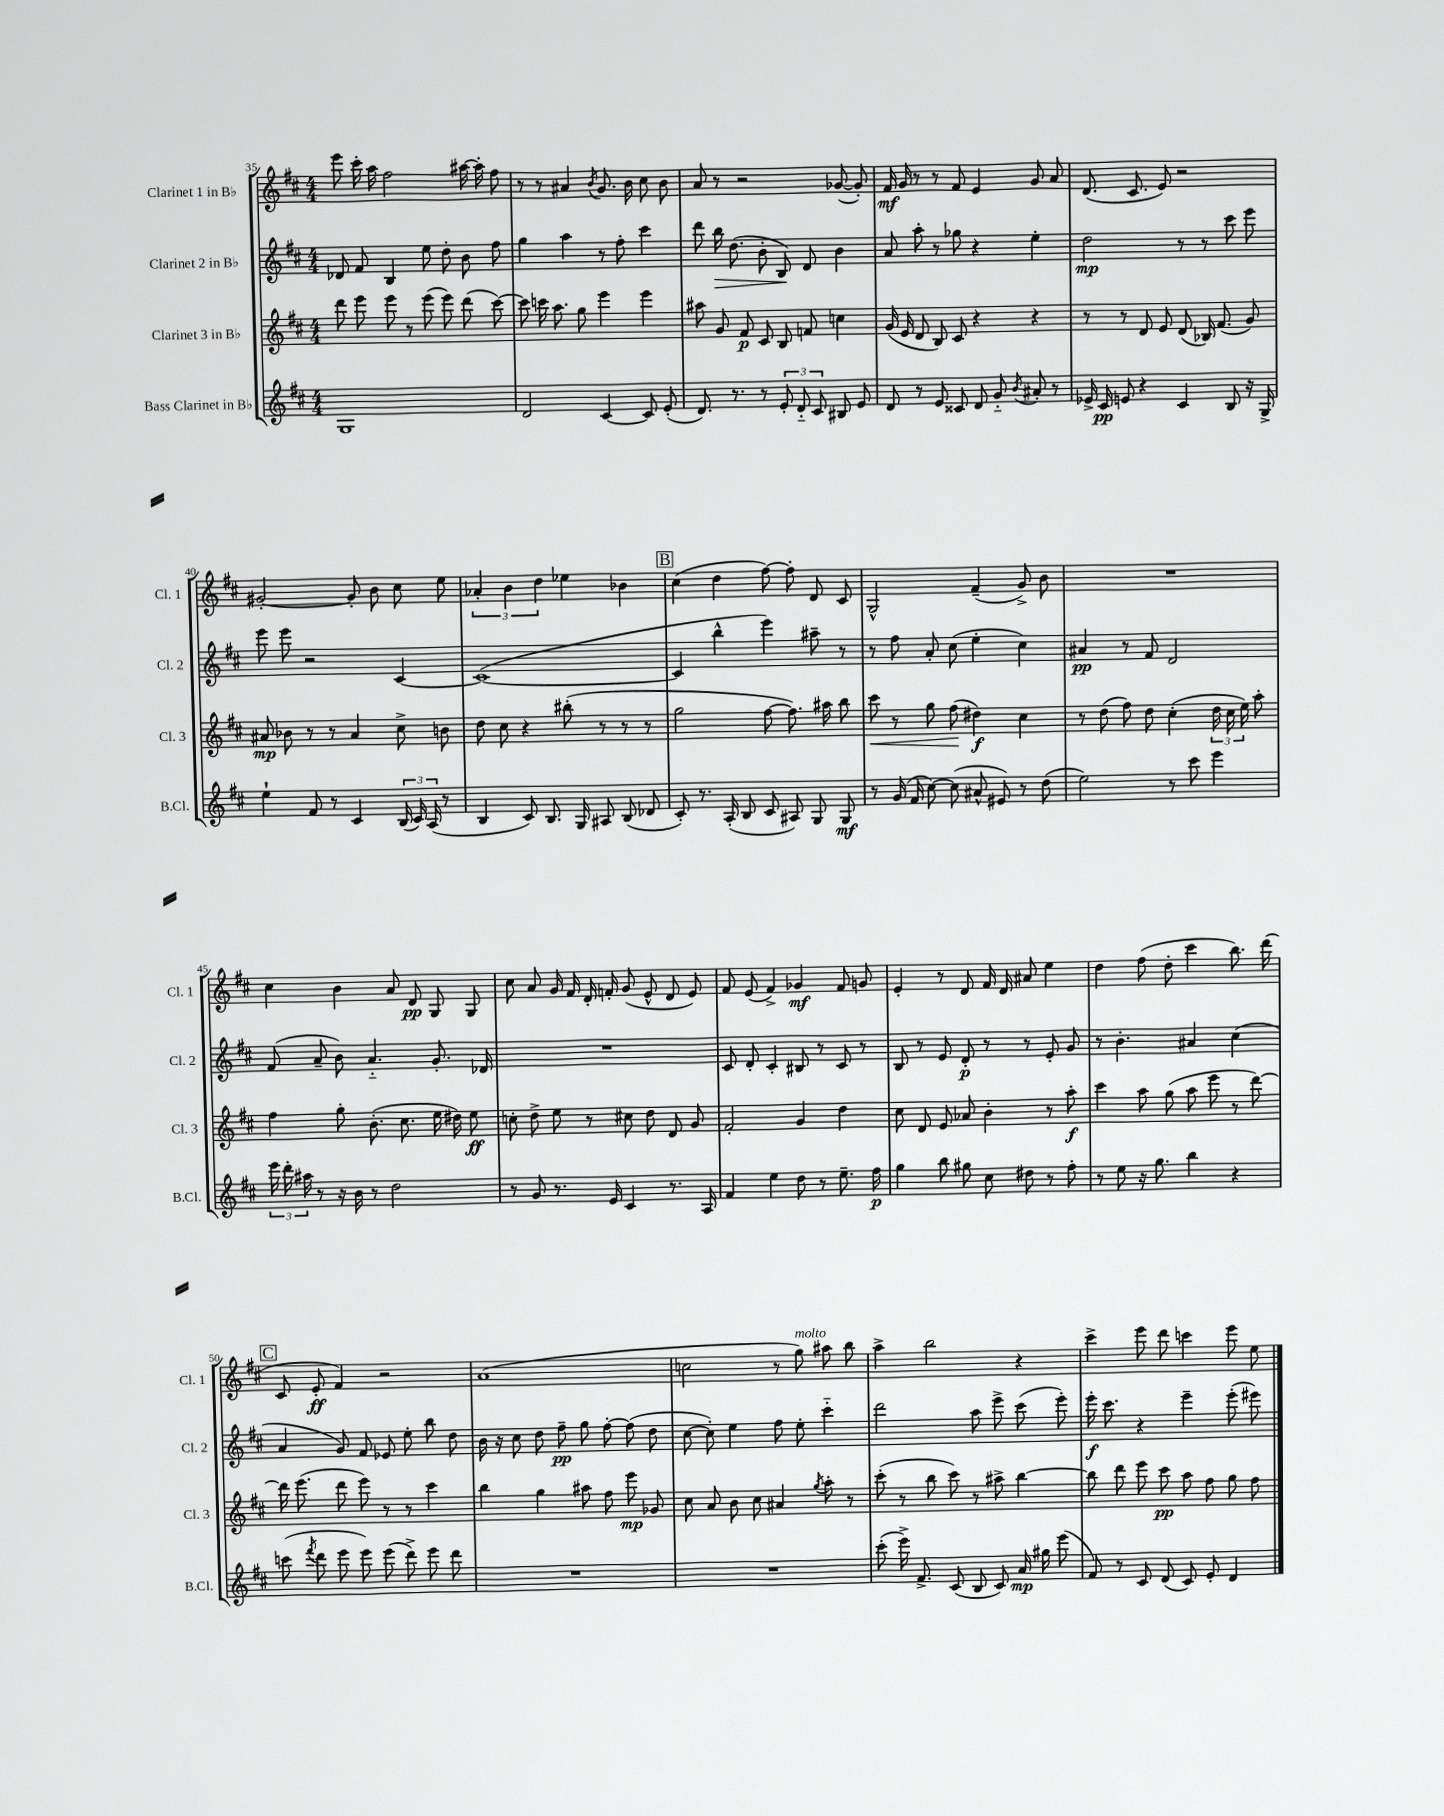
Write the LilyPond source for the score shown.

<<
\new StaffGroup <<
\new Staff = "s0" \with { instrumentName = "Clarinet 1 in Bb" shortInstrumentName = "Cl. 1" } {
    \clef treble \key d \major \numericTimeSignature \time 4/4
    \autoBeamOff e'''8 cis'''16-. a''16 fis''2 ais''16~ ais''16-. fis''8 |
    r8 r8 ais'4 \acciaccatura { b'8 } g'8. b'16 cis''8 b'8 |
    a'8 r8 r2 ges'8~( ges'8-.) |
    fis'16\mf g'16 r8 r8 fis'8 e'4 g'8 a'8 |
    d'8.( cis'8. e'8) r2 |
    gis'2~-. gis'8-. b'8 cis''8 e''8 |
    \tuplet 3/2 { aes'4-. b'4 d''4 } ees''4 bes'4 |
    \mark \markup { \box "B" } cis''4( d''4 fis''8~) fis''8-. d'8 cis'8 |
    g2-^ fis'4--( g'8->) b'8 |
    R1 |
    cis''4 b'4 a'8 d'8\pp g8 g8 |
    cis''8 a'8 g'16 fis'16 d'16-. f'16-. g'8( e'8-^ d'8 e'8) |
    fis'8 e'8( fis'4->) ges'4\mf fis'8 g'8 |
    e'4-. r8 d'8 fis'16 d'16 ais'8 e''4 |
    d''4 fis''8( d''8-. cis'''4 b''8.) d'''16( |
    \mark \markup { \box "C" } cis'8 e'8-.\ff fis'4) r2 |
    a'1( |
    c''2 r8 g''8^\markup { \italic "molto" }) ais''8 b''8 |
    a''4-> b''2 r4 |
    cis'''4-> e'''8 d'''8 c'''4 e'''8 e''8 \bar "|." |
}
\new Staff = "s1" \with { instrumentName = "Clarinet 2 in Bb" shortInstrumentName = "Cl. 2" } {
    \clef treble \key d \major \numericTimeSignature \time 4/4
    \autoBeamOff des'8 fis'8 b4 e''8 d''8-. b'8 fis''8 |
    g''4 a''4 r8 fis''8-. cis'''4 |
    d'''8 b''16\> d''8.( b'8-. b8\!) d'8 b'4 |
    a'8 a''8-. r8 ges''8 r4 e''4-. |
    d''2\mp r8 r8 cis'''8 e'''8 |
    e'''8 e'''8 r2 cis'4~ |
    cis'1~( |
    \mark \markup { \box "B" } cis'4 b''4-^ e'''4) ais''8-- r8 |
    r8 fis''8 a'8-. cis''8( e''4-. cis''4) |
    ais'4\pp r8 fis'8 d'2 |
    fis'8( a'8-- b'8) a'4.-_ g'8.-. des'16 |
    R1 |
    cis'8 d'8-. cis'4-. bis8 r8 cis'8 r8 |
    b8 r8 e'8 d'8-.\p r8 r8 e'8-. g'8 |
    r8 b'4.-. ais'4 cis''4( |
    \mark \markup { \box "C" } a'4 g'8) fis'8 ees'8 e''8-. b''8 d''8 |
    b'16 r16 cis''8 d''8 fis''8--\pp g''8 fis''8~-. fis''8( d''8 |
    cis''8~ cis''8-.) e''4 fis''8 e''8-. cis'''4-_ |
    d'''2 a''8 e'''8-> cis'''8( e'''8-.) |
    e'''16-.\f cis'''8. r4 e'''4-- e'''8-.( eis'''8) \bar "|." |
}
\new Staff = "s2" \with { instrumentName = "Clarinet 3 in Bb" shortInstrumentName = "Cl. 3" } {
    \clef treble \key d \major \numericTimeSignature \time 4/4
    \autoBeamOff d'''8 e'''8 e'''8 r8 e'''8( e'''8) d'''8( cis'''8~) |
    cis'''8 c'''16 a''8. g''8 e'''4 e'''4 |
    ais''8 g'8 fis'8\p cis'8 b8 f'8 c''4 |
    g'16( e'16 d'8 b8) cis'8 r4 r4 |
    r8 r8 d'8 e'8 d'8( bes16) fis'8.( g'8) |
    ais'8\mp bes'8 r8 r8 ais'4 cis''8-> b'8 |
    d''8 cis''8 r4 bis''8-.( r8 r8 r8 |
    \mark \markup { \box "B" } g''2 fis''8~ fis''8.) ais''16 b''8 |
    cis'''8\< r8 g''8 fis''8\!( dis''4\f) cis''4 |
    r8 d''8( fis''8) d''8 cis''4-.( \tuplet 3/2 { d''16 cis''16 e''16) } a''8-. |
    fis''4 g''8-. b'8.-.( cis''8. e''16 dis''16) e''8\ff |
    c''8-. d''8-> e''8 r8 cis''8 d''8 d'8 g'8 |
    fis'2-. g'4 d''4 |
    cis''8 d'8 e'8 aes'8 b'4-. r8 a''8-.\f |
    cis'''4 a''8 g''8( a''8 e'''8 r8 d'''8~) |
    \mark \markup { \box "C" } d'''16 e'''8.( d'''8 e'''8) r8 r8 cis'''4 |
    b''4 g''4 ais''8 fis''8 e'''8\mp ges'8 |
    cis''8 a'8 b'8 cis''8 ais'4 \acciaccatura { g''8 } a''8-. r8 |
    cis'''8-.( r8 b''8 cis'''8) r8 ais''8-> b''4~ |
    b''8 d'''8 e'''8 cis'''8\pp a''8 fis''8 g''8 fis''8 \bar "|." |
}
\new Staff = "s3" \with { instrumentName = "Bass Clarinet in Bb" shortInstrumentName = "B.Cl." } {
    \clef treble \key d \major \numericTimeSignature \time 4/4
    \autoBeamOff g1 |
    d'2 cis'4~ cis'8 e'8-.( |
    d'8.) r8. r8 \tuplet 3/2 { e'8-. d'8-_ cis'8 } bis8 e'8 |
    d'8 r8 e'8 cisis'8 d'8 g'8-_ \acciaccatura { b'8 } ais'8-. r8 |
    ees'16-> cis'16\pp e'8 r4 cis'4 b8 r16 g16-> |
    e''4-! fis'8 r8 cis'4 \tuplet 3/2 { b16( cis'16) a16( } r8 |
    b4 cis'8) b8. g16 ais8 b8( des'8 |
    \mark \markup { \box "B" } cis'8-.) r8. a16-.( b8 cis'8 ais8) g8 g8\mf |
    r8 g'16( fis'16 cis''8~) cis''8( ais'8-^ eis'8) r8 d''8( |
    e''2) r8 cis'''8 e'''4 |
    \tuplet 3/2 { e'''16 d'''16-. ais''16 } r8 r16 b'16 r8 d''2 |
    r8 g'8 r8. e'16 cis'4 r8. a16 |
    fis'4 e''4 d''8 r8 e''8.-- fis''16\p |
    g''4 b''8 gis''8 cis''8 dis''8 r8 fis''8-. |
    r8 e''8 r16 g''8. b''4 r4 |
    \mark \markup { \box "C" } c'''8( \acciaccatura { fis'''8 } d'''8 e'''8 e'''8) e'''8( d'''8->) e'''8 d'''8 |
    R1 |
    R1 |
    cis'''8-.( e'''16->) fis'8.-> cis'8( b8 cis'8) a'16\mp gis''16 e'''8( |
    fis'8) r8 cis'8 d'8( cis'8) e'8-. d'4 \bar "|." |
}
>>
>>
\layout { \context { \Score currentBarNumber = #35 } }
